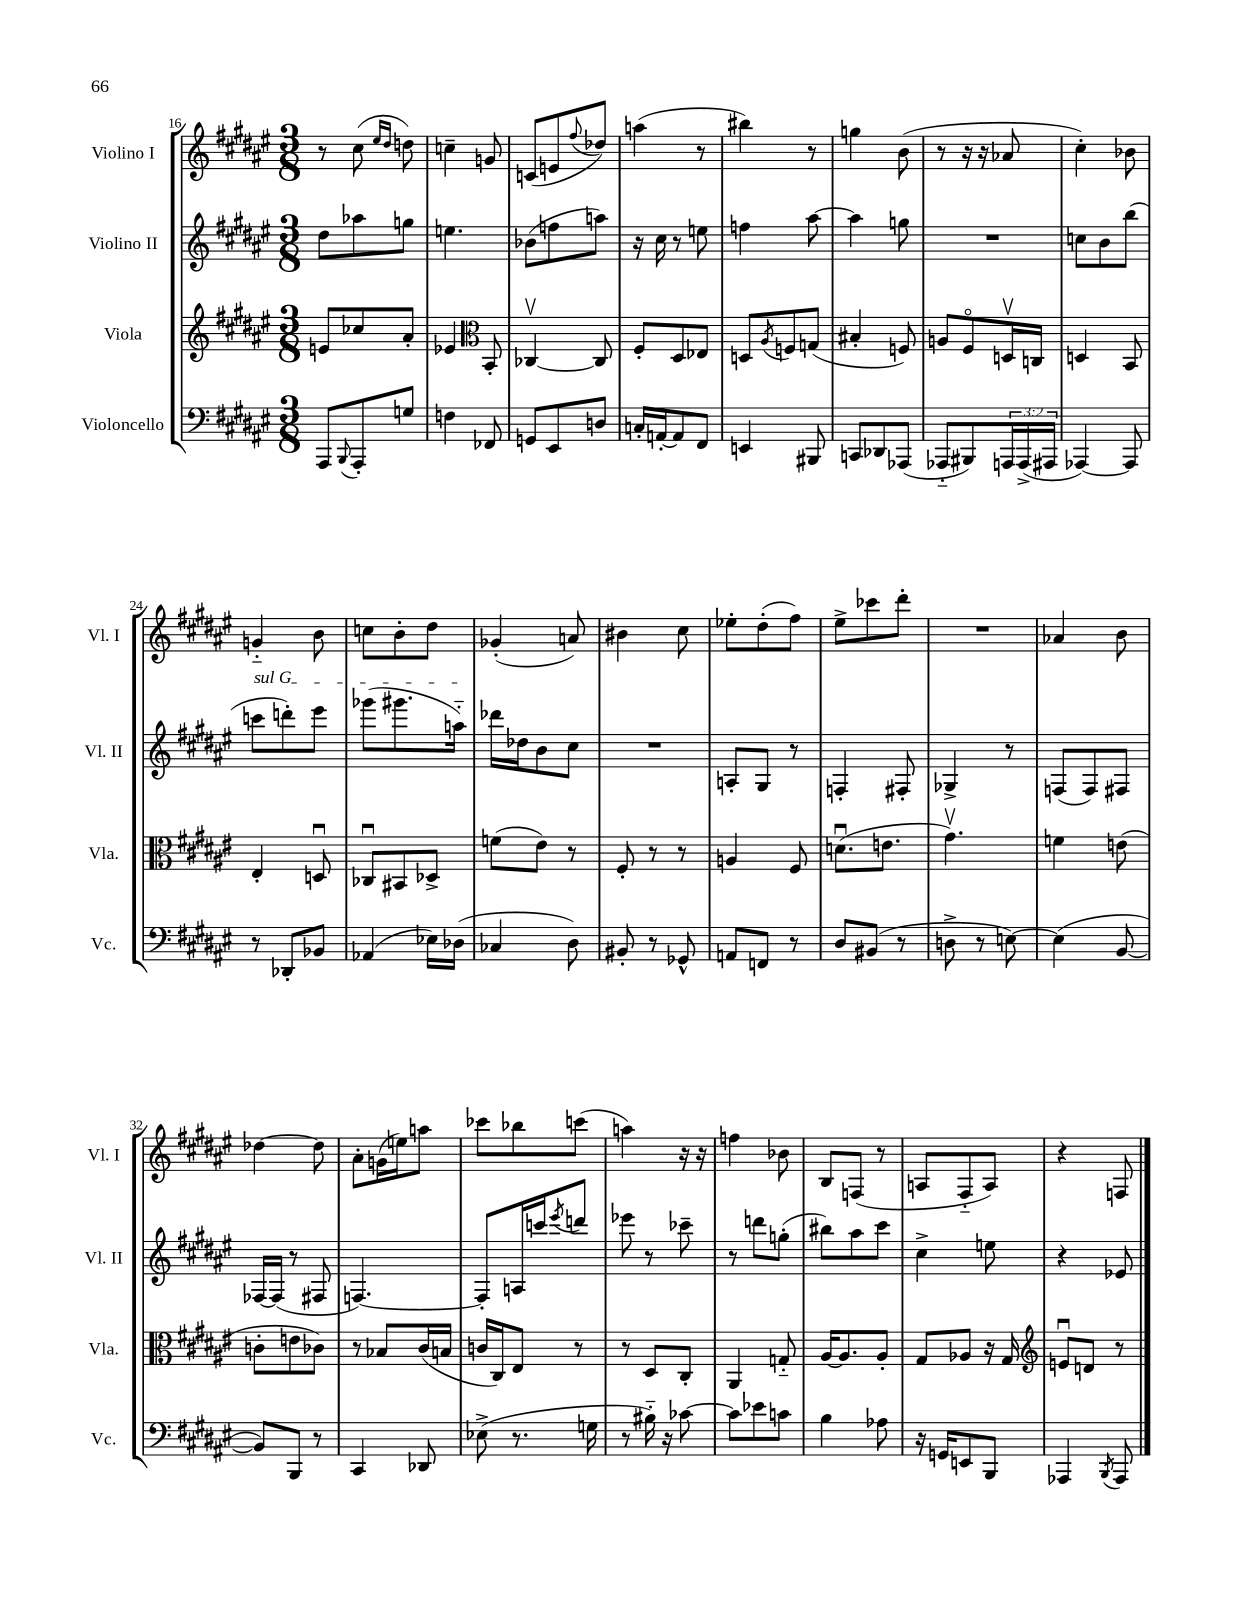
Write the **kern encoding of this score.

**kern	**kern	**kern	**kern
*staff4	*staff3	*staff2	*staff1
*clefF4	*clefG2	*clefG2	*clefG2
*k[f#c#g#d#a#e#]	*k[f#c#g#d#a#e#]	*k[f#c#g#d#a#e#]	*k[f#c#g#d#a#e#]
*M3/8	*M3/8	*M3/8	*M3/8
8AAA#/L	8e/L	8dd#\L	8r
8qqBBB/	.	.	.
8AAA#'/	8cc-/	8aa-\	(8cc#\
.	.	.	16qqee#/LL
.	.	.	16qqdd#/JJ
8G/J	8a#'/J	8gg\J	8dd\)
=	=	=	=
4F\	4e-/	4.ee\	4cc~\
*	*clefC3	*	*
8FF-/	8BB'/	.	8g/
=	=	=	=
8GG/L	[4C-v/	(8b-\L	(8c/L
8EE#/	.	8ff\	8e/
.	.	.	8qqff#/
8D/J	8C-/]	8aa\J)	8dd-/J)
=	=	=	=
16C'/LL	8F#'/L	16r	(4aa\
[16AA'/J	.	16cc#\	.
8AA/]	8D#/	8r	.
8FF#/J	8E-/J	8ee\	8r
=	=	=	=
4EE/	8D/L	4ff\	4bb#\)
.	8qA#/	.	.
.	8F/	.	.
8BBB#/	(8G/J	[8aa#\	8r
=	=	=	=
8CC/L	4B#'/	4aa#\]	4gg\
8DD-/	.	.	.
(8AAA-/J	8F/)	8gg\	(8b\
=	=	=	=
8AAA-'~/L	8A/L	4.r	8r
8BBB#/)	8F#o/	.	16r
.	.	.	16r
24AAA/L	16Dv/L	.	8a-/
(24AAA^/	.	.	.
.	16C/JJ	.	.
24AAA#/JJ	.	.	.
=	=	=	=
[4AAA-/)	4D/	8cc\L	4cc#'\)
.	.	8b\	.
8AAA-/]	8BB/	(8bb\J	8b-\
=	=	=	=
8r	4E#'/	8ccc\L	4g'~/
8DD-'/L	.	8ddd'\)	.
8BB-/J	8Du/	8eee#\J	8b\
=	=	=	=
(4AA-/	8C-u/L	(8ggg-\L	8cc\L
.	8BB#/	8.ggg#\	8b'\
16E-\LL)	8D-^/J	.	8dd#\J
(16D-\JJ	.	16aa'~\Jk)	.
=	=	=	=
4C-/	(8f\L	16ddd-\LL	(4g-'/
.	.	16dd-\J	.
.	8e#\J)	8b\	.
8D#\)	8r	8cc#\J	8a/)
=	=	=	=
8BB#'/	8F#'/	4.r	4b#\
8r	8r	.	.
8GG-^^/	8r	.	8cc#\
=	=	=	=
8AA/L	4A/	8A'/L	8ee-'\L
8FF/J	.	8G#/J	(8dd#'\
8r	8F#/	8r	8ff#\J)
=	=	=	=
8D#/L	(8.du\L	4F'/	8ee#^\L
(8BB#/J	.	.	8ccc-\
.	8.e\J	.	.
8r	.	8F#'/	8ddd#'\J
=	=	=	=
8D^\	4.g#v\)	4G-^/	4.r
8r	.	.	.
[8E\)	.	8r	.
=	=	=	=
(4E\]	4f\	(8F/L	4a-/
.	.	8F/)	.
[8BB/	(8e\	8F#/J	8b\
=	=	=	=
8BB/]L)	8c'\L	[16F-/LL	[4dd-\
.	.	(16F-/]JJ	.
8BBB/J	8e\	8r	.
8r	8c-\J)	8F#/	8dd-\]
=	=	=	=
4CC#/	8r	[4.F/)	8a#'\L
.	8B-/L	.	(16g\L
.	.	.	16ee\J)
8DD-/	(16c#/L	.	8aa\J
.	16B/JJ	.	.
=	=	=	=
(8E-^\	16c/LL	8F'/]L	8ccc-\L
.	16C#/J)	.	.
8.r	8E#/J	16A/L	8bb-\
.	.	16ccc/J	.
.	.	8qeee#/	.
.	8r	8ddd/J	(8ccc\J
16G\	.	.	.
=	=	=	=
8r	8r	8eee-\	4aa\)
16B#'~\)	8D#/L	8r	.
16r	.	.	.
[8c-\	8C#'/J	8ccc-~\	16r
.	.	.	16r
=	=	=	=
8c-\]L	4AA#/	8r	4ff\
8e-\	.	8ddd\L	.
8c\J	8G'~/	(8gg'\J	8b-\
=	=	=	=
4B\	[16A#/LK	8bb#\L)	8B/L
.	8.A#/]	.	.
.	.	8aa#\	(8F/J
8A-\	8A#'/J	8ccc#\J	8r
=	=	=	=
16r	8G#/L	4cc#^\	8A/L
16GG/LK	.	.	.
8EE/	8A-/J	.	8F#'~/
8BBB/J	16r	8ee\	8A/J)
.	16G#/	.	.
=	=	=	=
*	*clefG2	*	*
4AAA-/	8eu/L	4r	4r
.	8d/J	.	.
8qBBB/	.	.	.
8AAA-/	8r	8e-/	8F/
==	==	==	==
*-	*-	*-	*-
